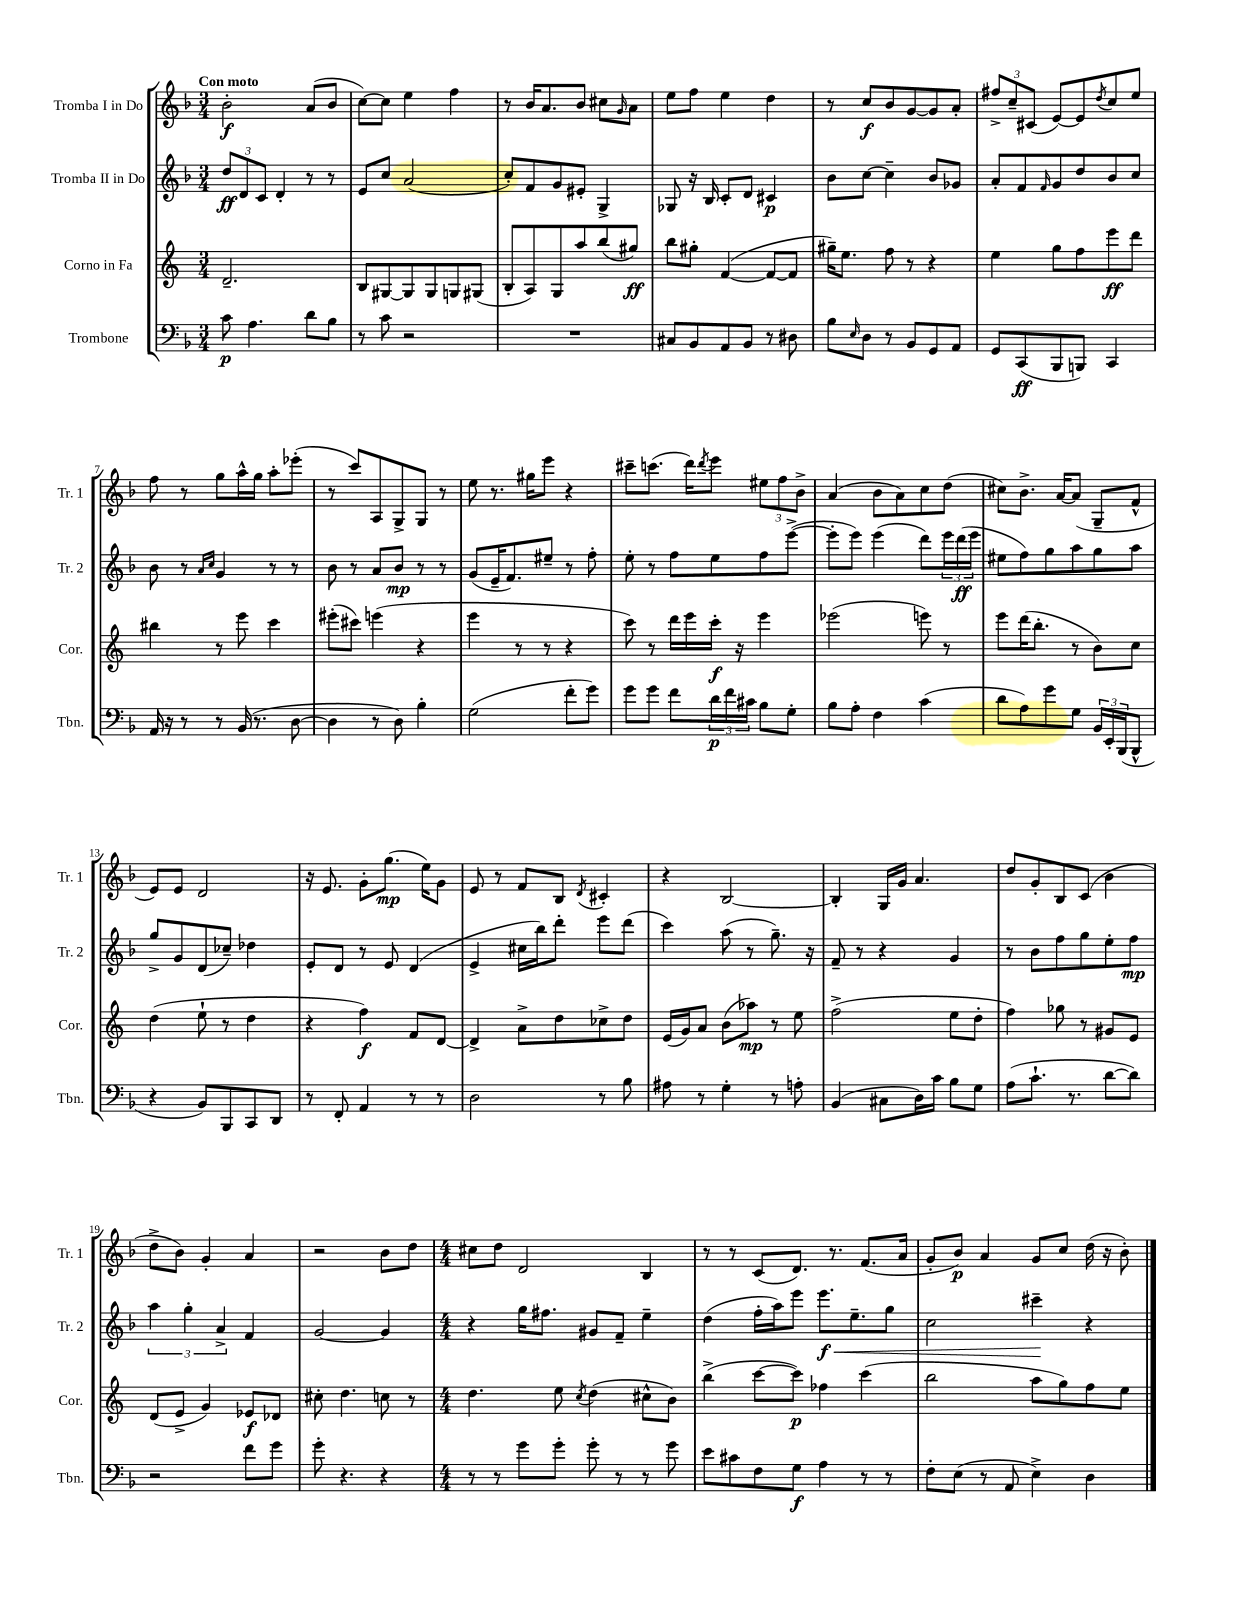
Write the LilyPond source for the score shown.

<<
\new StaffGroup <<
\new Staff = "s0" \with { instrumentName = "Tromba I in Do" shortInstrumentName = "Tr. 1" } {
    \clef treble \key f \major \numericTimeSignature \time 3/4 \tempo "Con moto"
    bes'2-.\f a'8( bes'8 |
    c''8~) c''8 e''4 f''4 |
    r8 bes'16 a'8. bes'8 cis''8 \grace { g'16 } a'8 |
    e''8 f''8 e''4 d''4 |
    r8 c''8\f bes'8 g'8~ g'8 a'8-. |
    \tuplet 3/2 { fis''8-> c''8-- cis'8( } e'8~) e'8 \acciaccatura { d''8 } c''8 e''8 |
    f''8 r8 g''8 a''16-^ g''16 a''8-. ees'''8-.( |
    r8 c'''8) a8 g8-> g8 r8 |
    e''8 r8. gis''16 e'''8 r4 |
    cis'''8-- c'''8.( d'''16) \acciaccatura { d'''8 } e'''8 \tuplet 3/2 { eis''8 f''8 bes'8-> } |
    a'4( bes'8 a'8) c''8 d''8( |
    cis''8) bes'8.-> a'16~ a'8( g8-- f'8-^ |
    e'8) e'8 d'2 |
    r16 e'8. g'8-. g''8.\mp( e''16) g'8 |
    e'8 r8 f'8 bes8 \acciaccatura { d'8 } cis'4-. |
    r4 bes2~ |
    bes4-. g16 g'16 a'4. |
    d''8 g'8-. bes8 c'8( bes'4 |
    d''8-> bes'8) g'4-. a'4 |
    r2 bes'8 d''8 |
    \numericTimeSignature \time 4/4 cis''8 d''8 d'2 bes4 |
    r8 r8 c'8( d'8.) r8. f'8.( a'16 |
    g'8-. bes'8\p) a'4 g'8 c''8 d''16( r16 bes'8-.) \bar "|." |
}
\new Staff = "s1" \with { instrumentName = "Tromba II in Do" shortInstrumentName = "Tr. 2" } {
    \clef treble \key f \major \numericTimeSignature \time 3/4
    \tuplet 3/2 { d''8\ff d'8 c'8 } d'4-. r8 r8 |
    e'8 c''8 a'2( |
    c''8-.) f'8 g'8 eis'8-. g4-> |
    ges8 r16 bes16 c'8-. d'8 cis'4\p |
    bes'8 c''8~ c''4-- bes'8 ges'8 |
    a'8-. f'8 \grace { f'16 } g'8 d''8 bes'8 c''8 |
    bes'8 r8 \grace { a'16 c''16 } g'4 r8 r8 |
    bes'8 r8 a'8 bes'8\mp r8 r8 |
    g'8( e'16-- f'8.) eis''8-- r8 f''8-. |
    e''8-. r8 f''8 e''8 f''8 e'''8~->( |
    e'''8-. e'''8) e'''4( d'''8) \tuplet 3/2 { e'''16 d'''16\ff( e'''16 } |
    eis''8 f''8) g''8 a''8 g''8 a''8 |
    g''8-> g'8 d'8( ces''8--) des''4 |
    e'8-. d'8 r8 e'8 d'4( |
    e'4-> cis''16 bes''16) d'''8-. e'''8 d'''8( |
    c'''4) a''8( r8 g''8.--) r16 |
    f'8-- r8 r4 g'4 |
    r8 bes'8 f''8 g''8 e''8-. f''8\mp |
    \tuplet 3/2 { a''4 g''4-. a'4-> } f'4 |
    g'2~ g'4 |
    \numericTimeSignature \time 4/4 r4 g''16 fis''8. gis'8 f'8-- e''4-- |
    d''4( f''16-. a''16) e'''8 e'''8.\f\< e''8.-- g''8 |
    c''2 cis'''4--\! r4 \bar "|." |
}
\new Staff = "s2" \with { instrumentName = "Corno in Fa" shortInstrumentName = "Cor." } {
    \clef treble \key c \major \numericTimeSignature \time 3/4
    d'2.-- |
    b8 gis8~ gis8 gis8 g8 gis8( |
    b8-. a8) g8 a''8 b''8( gis''8\ff) |
    b''8 gis''8-. f'4~( f'8~ f'8 |
    gis''16--) e''8. f''8 r8 r4 |
    e''4 g''8 f''8 e'''8\ff d'''8 |
    bis''4 r8 e'''8 c'''4 |
    eis'''8-.( cis'''8) e'''4( r4 |
    e'''4 r8 r8 r4 |
    c'''8) r8 d'''16 e'''16 c'''16-.\f r16 e'''4 |
    ees'''2( e'''8) r8 |
    e'''8 d'''16( b''8.-. r8 b'8) c''8 |
    d''4( e''8-! r8 d''4 |
    r4 f''4\f) f'8 d'8~ |
    d'4-> a'8-> d''8 ces''8-> d''8 |
    e'16( g'16) a'8 b'8( aes''8\mp) r8 e''8 |
    f''2->( e''8 d''8-. |
    f''4) ges''8 r8 gis'8 e'8 |
    d'8( e'8-> g'4) ees'8\f des'8 |
    cis''8-. d''4. c''8 r8 |
    \numericTimeSignature \time 4/4 d''4. e''8 \acciaccatura { c''8 } d''4( cis''8-^ b'8) |
    b''4->( c'''8~ c'''8\p) fes''4 c'''4( |
    b''2 a''8 g''8) f''8 e''8 \bar "|." |
}
\new Staff = "s3" \with { instrumentName = "Trombone" shortInstrumentName = "Tbn." } {
    \clef bass \key f \major \numericTimeSignature \time 3/4
    c'8\p a4. d'8 bes8 |
    r8 c'8 r2 |
    R2. |
    cis8 bes,8 a,8 bes,8 r8 dis8 |
    bes8 \grace { e16 } d8 r8 bes,8 g,8 a,8 |
    g,8 c,8\ff( bes,,8 b,,8) c,4 |
    a,16 r16 r8 r8 bes,16( r8. d8~ |
    d4 r8 d8) bes4-. |
    g2( f'8-. g'8) |
    g'8 g'8 f'8 \tuplet 3/2 { d'16\p f'16 cis'16 } bes8 g8-. |
    bes8 a8-. f4 c'4( |
    d'8 a8) g'8 g8 \tuplet 3/2 { bes,16 e,16-. bes,,16( } bes,,8-^ |
    r4 bes,8) bes,,8 c,8 d,8 |
    r8 f,8-. a,4 r8 r8 |
    d2 r8 bes8 |
    ais8 r8 g4-. r8 a8-. |
    bes,4( cis8 d16) c'16 bes8 g8 |
    a8( c'8.-! r8. d'8~ d'8) |
    r2 f'8 g'8 |
    g'8-. r4. r4 |
    \numericTimeSignature \time 4/4 r8 r8 g'8 g'8-. g'8-. r8 r8 g'8 |
    e'8 cis'8 f8 g8\f a4 r8 r8 |
    f8-. e8( r8 a,8 e4->) d4 \bar "|." |
}
>>
>>
